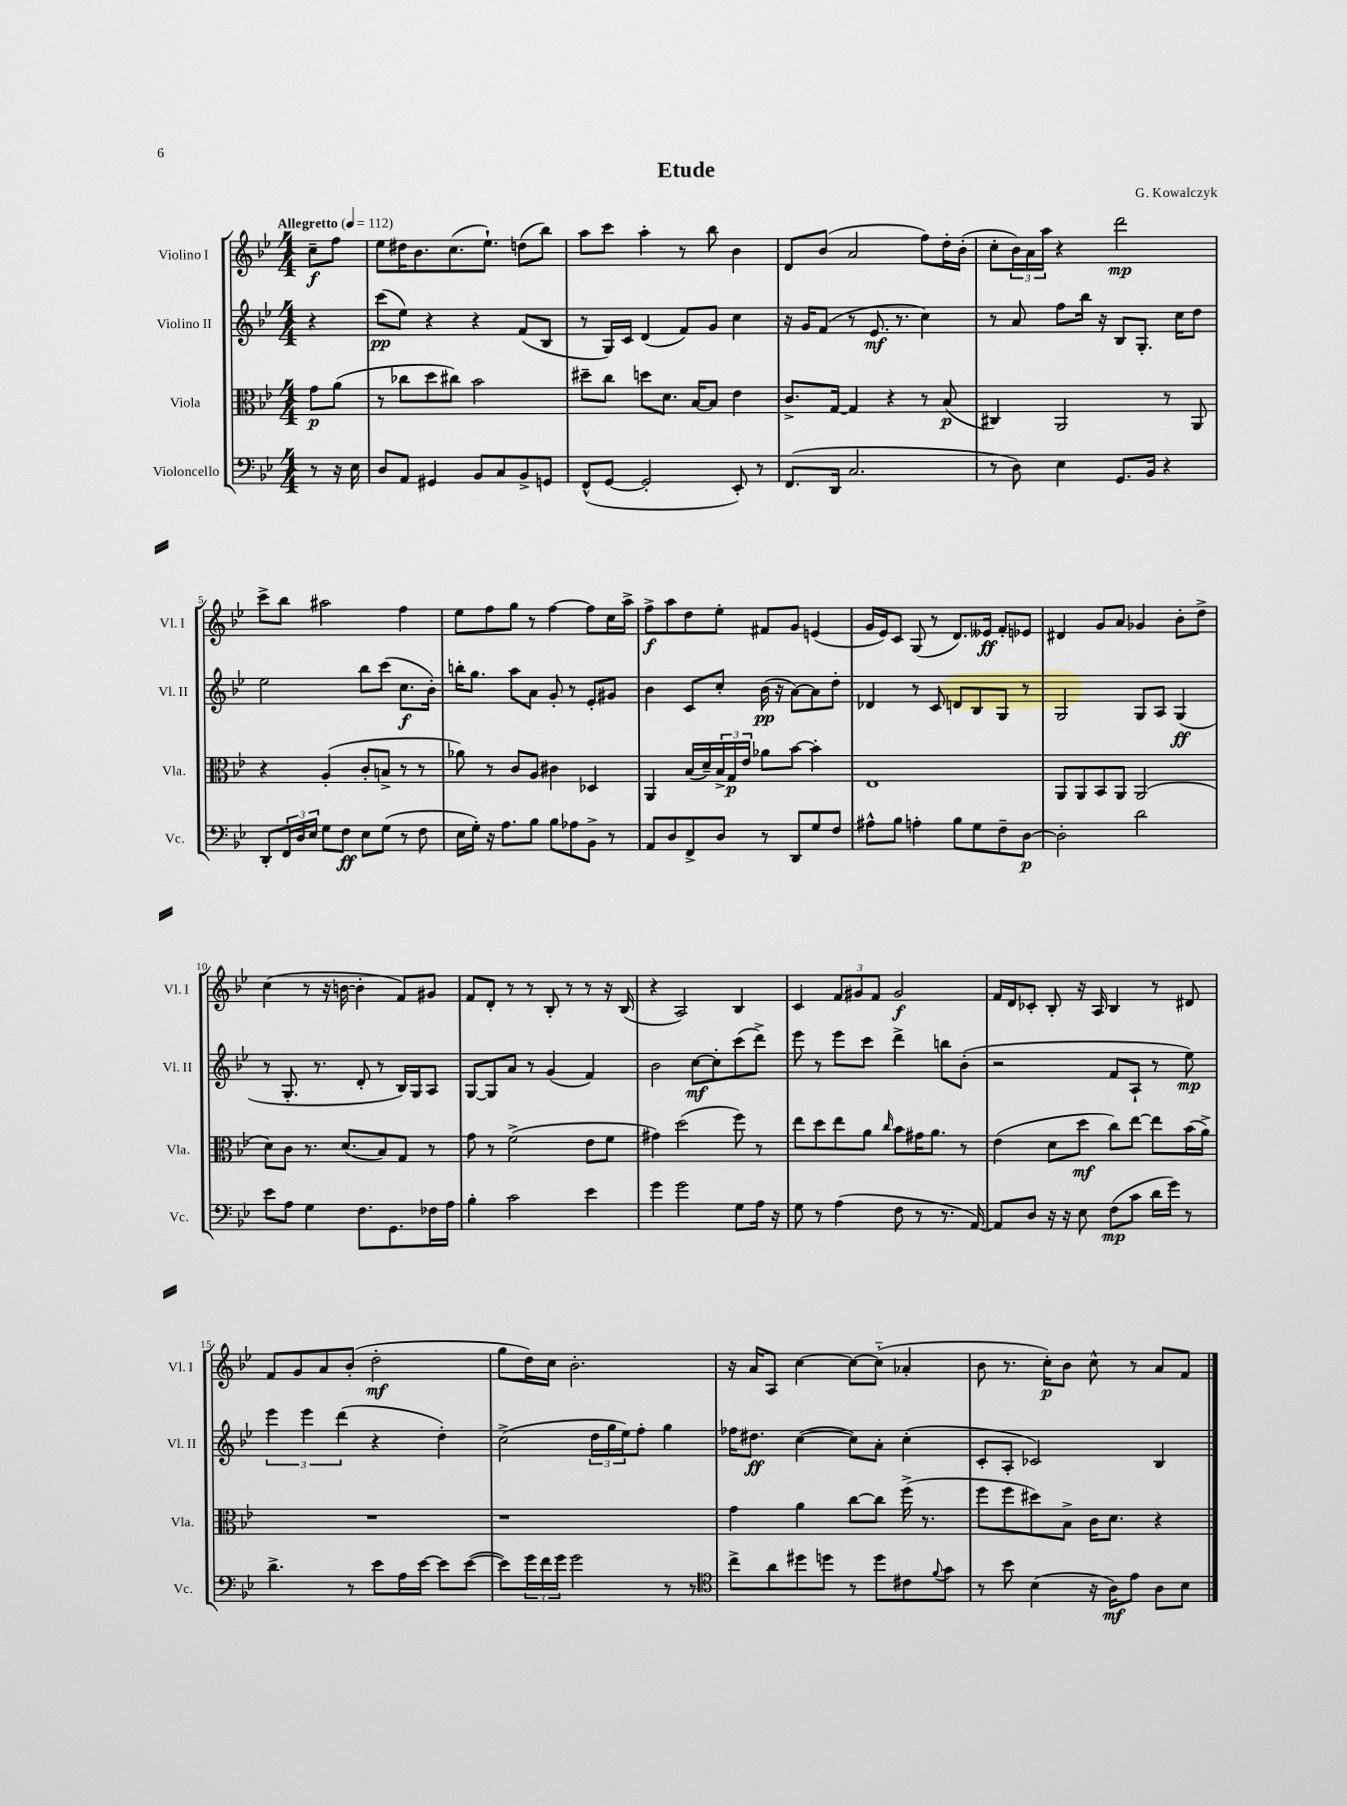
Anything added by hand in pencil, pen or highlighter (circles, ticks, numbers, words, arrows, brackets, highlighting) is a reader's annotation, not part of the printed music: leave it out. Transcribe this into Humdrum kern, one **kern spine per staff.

**kern	**kern	**kern	**kern
*staff4	*staff3	*staff2	*staff1
*clefF4	*clefC3	*clefG2	*clefG2
*k[b-e-]	*k[b-e-]	*k[b-e-]	*k[b-e-]
*M4/4	*M4/4	*M4/4	*M4/4
*MM112	*MM112	*MM112	*MM112
8r	8g	4r	8cc~
16r	(8a	.	8ff
16E-	.	.	.
=	=	=	=
8D	8r	(8ccc	8ee-
8AA	8cc-	8ee-)	16dd#
.	.	.	8.b-
4GG#	8dd	4r	.
.	8cc#)	.	(8.cc
8BB-	2b-	4r	.
.	.	.	8.ee-`)
8C	.	.	.
8BB-^	.	(8f	(8dd
8GG	.	8B-	8bb-)
=	=	=	=
(8FF^^	8dd#~	8r	8aa
[8GG	8cc	16G)	8ccc
.	.	16c	.
2GG']	8dd	(4d	4aa'
.	8.d	.	.
.	.	8f)	8r
.	[16B-	.	.
.	8B-]	8g	8bb-
8EE-')	4e-	4cc	4b-
8r	.	.	.
=	=	=	=
(8.FF	8.c^	16r	8d
.	.	16g	.
.	.	(8f	(8b-
16DD	[16G	.	.
2.C	4G]	8r	2a
.	.	8.e-	.
.	4r	.	.
.	.	8.r	.
.	8r	4cc)	8ff)
.	(8B-	.	16dd'
.	.	.	(16b-'
=	=	=	=
8r	4C#)	8r	8cc'
8D)	.	8a	24b-)
.	.	.	24a
.	.	.	24aa
4E-	2AA	8ff	4r
.	.	16bb-	.
.	.	16r	.
8.GG	.	8B-	2ddd
.	.	8.G'	.
16BB-	.	.	.
4r	8r	.	.
.	.	16cc	.
.	8AA	8dd	.
=	=	=	=
8DD'	4r	2ee-	8ccc^
24FF	.	.	8bb-
24D	.	.	.
24E-	.	.	.
8G	(4A'	.	2aa#
8F	.	.	.
8E-	8c'	8bb-	.
(8G	8B^	(8ccc	.
8r	8r	8.cc	4ff
8F	8r	.	.
.	.	16b-')	.
=	=	=	=
16E-	8a-)	16bb'	8ee-
16G')	.	8.gg	.
16r	8r	.	8ff
8.A	.	.	.
.	8c	8aa	8gg
8B-	8A	8a	8r
8B-	4c#	8g'	[4ff
8A-	.	8r	.
8BB-^	4D-	8e-'	8ff]
8r	.	8g#	16cc
.	.	.	16aa^
=	=	=	=
8AA	4AA	4b-	8ff^
8D	.	.	8aa
8FF^	(16B-	8c	8dd
.	16d~)	.	.
8D	24B-^	8cc'	8ee-'
.	24G	.	.
.	24e-	.	.
8r	8a-	(16b-	8f#
.	.	16r	.
8DD	[8b-	[8a)	8g
8G	4b-']	8a]	(4e
8F	.	8dd'	.
=	=	=	=
8A#^^	1E-	4d-	16g
.	.	.	16e-)
8B-	.	.	8c
4A'	.	8r	(8G
.	.	8c	8r
8B-	.	8d	8.d)
8G	.	8B-	.
.	.	.	16e--
8F~	.	8G	8f'
[8D	.	8r	8e-
=	=	=	=
2D']	8AA	2G	4d#
.	8AA	.	.
.	8BB-	.	8g
.	8AA	.	8a
2d	(2AA	8G	4g-
.	.	8A	.
.	.	(4G	8b-'
.	.	.	8dd^
=	=	=	=
8e-	8d)	8r	(4cc
8A	8c	8.G'	.
4G	8.r	.	8r
.	.	8.r	.
.	.	.	16r
.	(8.d	.	[16b
8.F	.	8d'	4b']
.	8B-)	8r	.
8.GG	.	.	.
.	8G	16B-)	8f)
.	.	16G	.
16F-	8r	8A	8g#
16A	.	.	.
=	=	=	=
4B-'	8g	[8G	8f
.	8r	8G]	8d'
2c	(2f^	8a	8r
.	.	8r	8r
.	.	(4g	8B-'
.	.	.	8r
4e-	8e-	4f)	8r
.	8f	.	16r
.	.	.	(16B-
=	=	=	=
4g	4g#)	2b-	4r
2g	(2dd	.	2A)
.	.	[8cc	.
.	.	8cc']	.
8G	8ff)	(8ccc	4B-
16A	8r	8ddd^)	.
16r	.	.	.
=	=	=	=
8G	8ee-	8eee-	4c
8r	8dd	8r	.
(4A	8ee-	8eee-	12f
.	.	.	12g#
.	8a	8ccc	.
.	.	.	12f
.	16qqcc	.	.
8F	8b-	4ddd^	2g#
8r	16g#	.	.
.	8.a	.	.
8.r	.	8bb	.
.	8r	(8b-'	.
[16AA)	.	.	.
=	=	=	=
8AA]	(4e-	2r	16f
.	.	.	16d
8D	.	.	8c-'
16r	8d	.	8B-'
16r	.	.	.
8E-	8dd	.	16r
.	.	.	16A
(8F	8cc)	8f	4B-
8c	[8ee-	8A`	.
16d	8ee-]	8r	8r
16g)	.	.	.
8r	(16b-	8ee-)	8d#
.	16a^)	.	.
=	=	=	=
4.d^	1r	6eee-	8f
.	.	.	8g
.	.	6eee-	.
.	.	.	8a
.	.	(6ddd	.
8r	.	.	(8b-'
8e-	.	4r	2dd'
16A	.	.	.
[16e-	.	.	.
8e-]	.	4dd')	.
([8e-	.	.	.
=	=	=	=
8e-])	1r	(2cc^	8gg
24g	.	.	16dd)
24f	.	.	.
.	.	.	16cc
24g	.	.	.
2g	.	.	2.b-'
.	.	24dd	.
.	.	24gg	.
.	.	24ee-)	.
.	.	8ff'	.
8r	.	4gg	.
8r	.	.	.
=	=	=	=
*clefC4	*	*	*
8cc^	4g	16ff-	16r
.	.	8.dd#	16a
8a	.	.	8A
8dd#	4a	([4cc	[4cc
8dd	.	.	.
8r	[8cc	8cc])	8cc_
8dd	8cc]	8a'	(8cc'~]
8c#	(16ff^	(4cc'	4a-'
.	8.r	.	.
8qqf	.	.	.
8g	.	.	.
=	=	=	=
8r	8ff	8c'	8b-
8b-	8ff	8A'	8.r
(4B-	8dd#)	2c-)	.
.	.	.	16cc')
.	8B-^	.	8b-
16r	16c	.	8cc^^
16A)	8.d	.	.
8e-	.	.	8r
8A	4r	4B-	8a
8B-	.	.	8f
==	==	==	==
*-	*-	*-	*-
